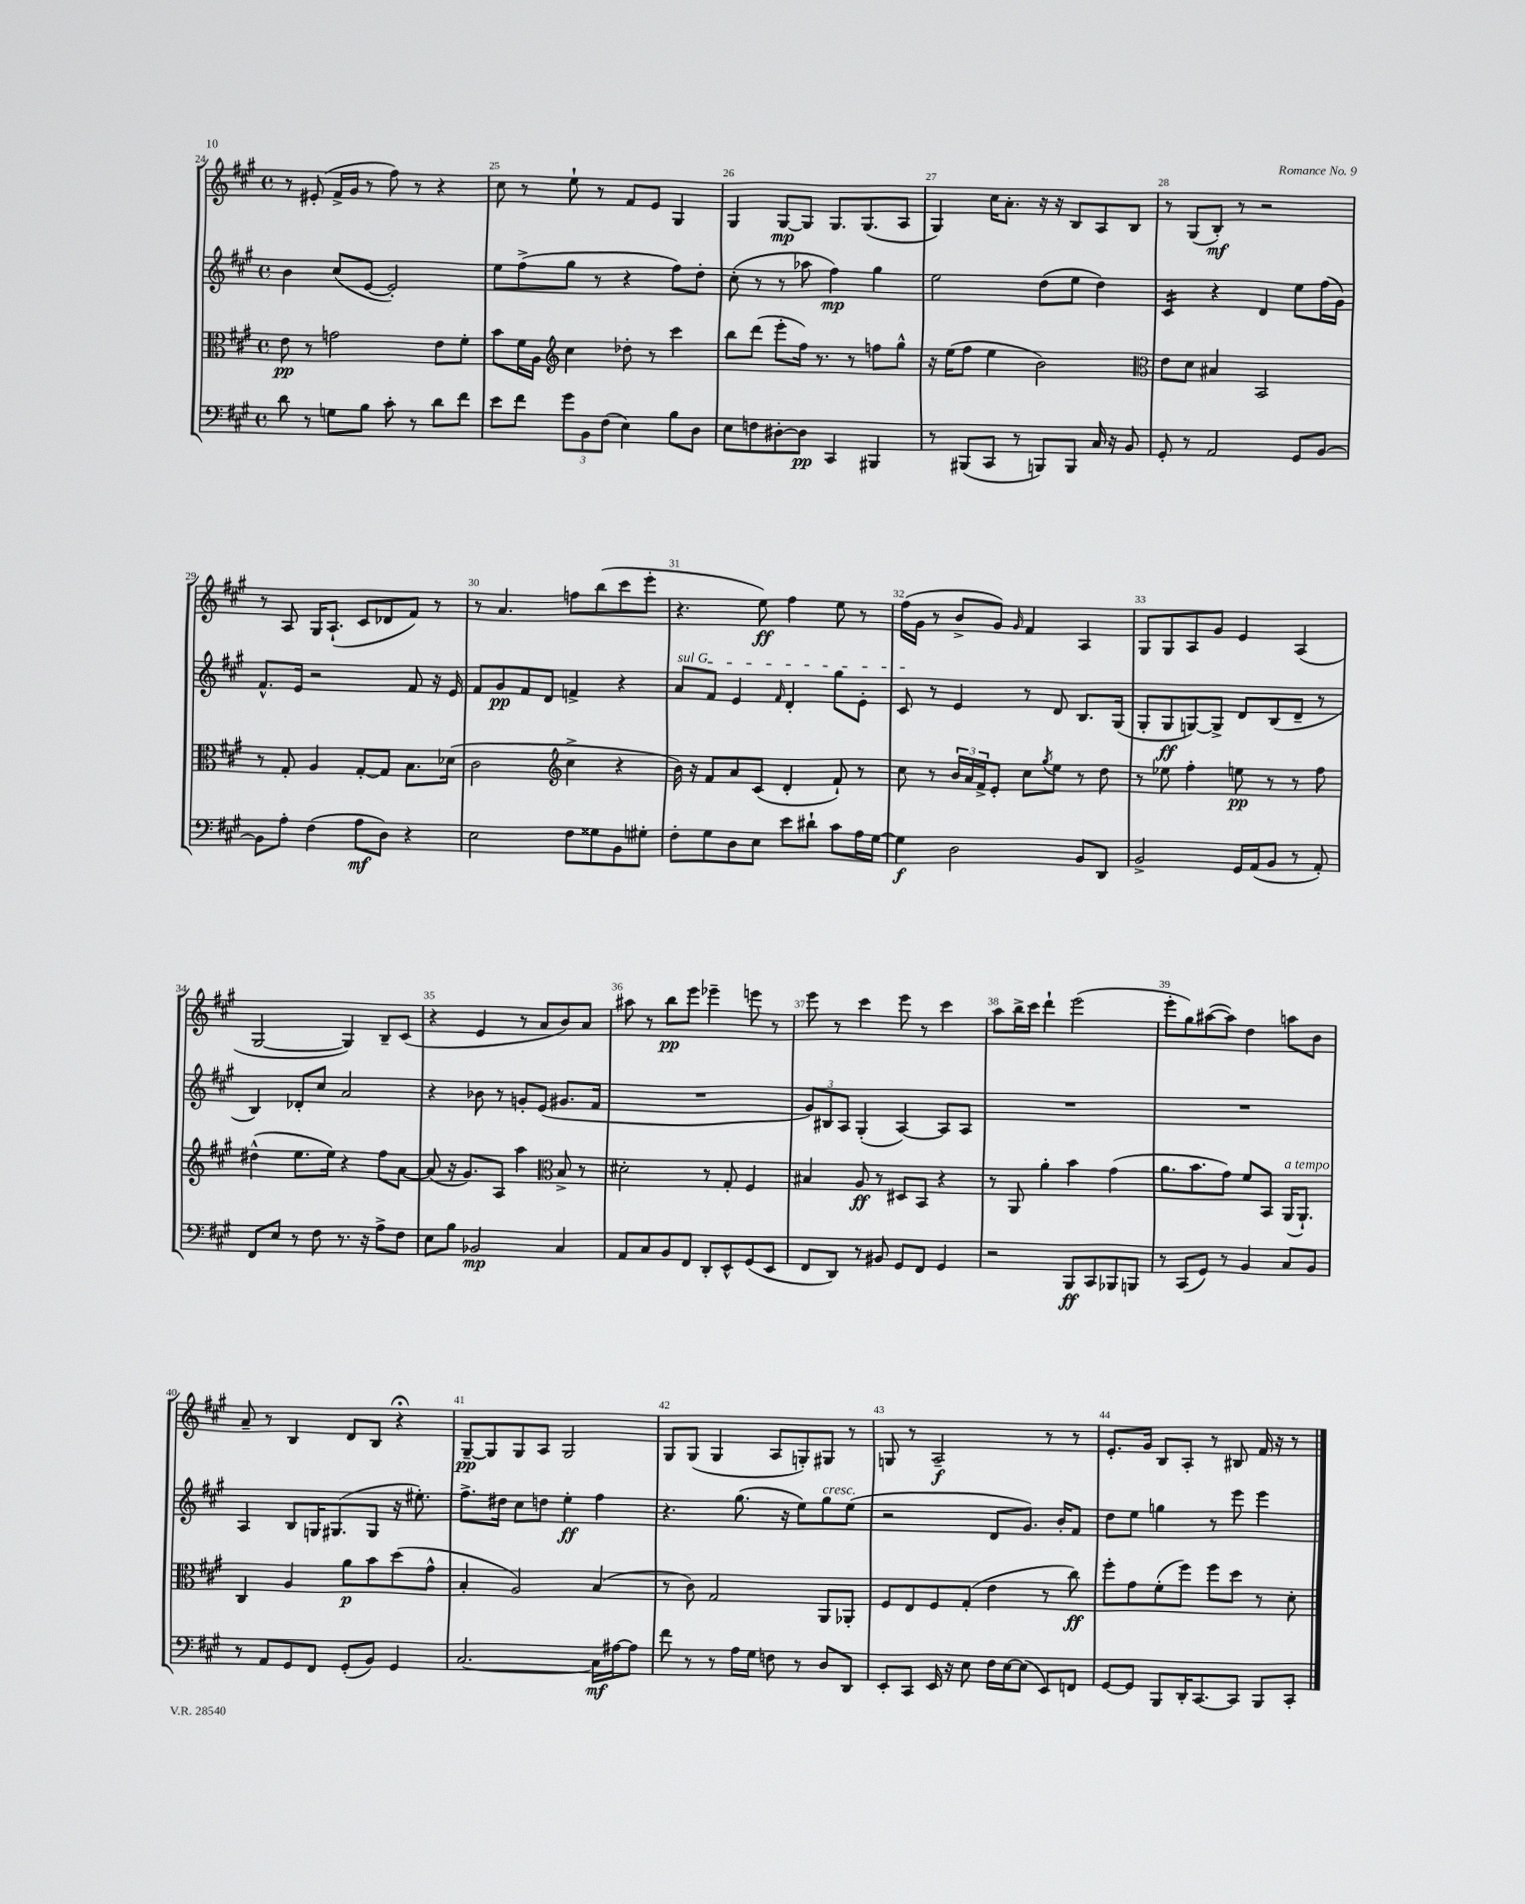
<<
\new StaffGroup <<
\new Staff = "s0" {
    \clef treble \key a \major \defaultTimeSignature \time 4/4
    r8 eis'8-.( fis'16-> gis'16 r8 fis''8) r8 r4 |
    cis''8 r8 e''8-! r8 fis'8 e'8 gis4 |
    gis4 gis8~\mp gis8 gis8. gis8.( a8 |
    gis4) cis''16 a'8.-. r16 r16 b8 a8 b8 |
    r8 gis8( b8-.\mf) r8 r2 |
    r8 a8 gis16 a8.-!( cis'8 des'8 fis'8) r8 |
    r8 a'4. f''8 b''8( cis'''8 e'''8-. |
    r4. e''8\ff) fis''4 e''8 r8 |
    fis''16( gis'16 r8 b'8-> gis'8) \grace { gis'16 } fis'4 a4 |
    gis8 gis8 a8 gis'8 e'4 a4( |
    gis2~ gis4) b8-- cis'8( |
    r4 e'4 r8 a'8 b'8) a'8 |
    ais''8 r8 b''8\pp e'''8 ees'''4-- e'''8 r8 |
    e'''8 r8 cis'''4 e'''8 r8 cis'''4 |
    a''8 b''16-> cis'''16 d'''4-! e'''2( |
    e'''8-. gis''8) ais''8~( ais''8) d''4 a''8 b'8 |
    a'8-- r8 b4 d'8 b8 r4\fermata |
    gis8~--\pp gis8 gis8 a8 gis2 |
    gis8 gis8( gis4 a8 g8-.) gis8 r8 |
    g8 r8 a2--\f r8 r8 |
    e'8.-. gis'16 b8 a8-. r8 bis8 fis'16 r16 r8 \bar "|." |
}
\new Staff = "s1" {
    \clef treble \key a \major \defaultTimeSignature \time 4/4
    b'4 cis''8( e'8~ e'2-.) |
    e''8 fis''8->( gis''8 r8 r4 fis''8) d''8-. |
    cis''8-.( r8 r8 aes''8 fis''4\mp) gis''4 |
    e''2 d''8( e''8 d''4) |
    cis'4:16 r4 d'4 e''8 fis''16( gis'16) |
    fis'8.-^ e'16 r2 fis'8 r16 e'16 |
    fis'8 gis'8\pp fis'8 d'8 f'4-> r4 |
    \once \override TextSpanner.bound-details.left.text = \markup { \italic "sul G" } a'8\startTextSpan fis'8 e'4 \grace { fis'16 } d'4-. gis''8 e'8-. |
    cis'8\stopTextSpan r8 e'4 r8 d'8 b8. gis16( |
    gis8-. gis8\ff g8~) g8-> d'8 b8( d'8-- r8 |
    b4) des'8-. cis''8 a'2 |
    r4 bes'8 r8 g'8-. e'8( gis'8. fis'16 |
    R1 |
    \tuplet 3/2 { gis'8) bis8 a8 } gis4-.( a4~) a8 a8 |
    R1 |
    R1 |
    a4 b8 g16 gis8.( gis8 r16 eis''8.-.) |
    fis''8.-> dis''16 cis''8 d''8 e''4-.\ff fis''4 |
    r4. gis''8.( r16 e''8) gis''8^\markup { \italic "cresc." } e''8( |
    r2 d'8 gis'8.) b'16-. fis'8 |
    d''8 e''8 g''4 r8 e'''8 e'''4 \bar "|." |
}
\new Staff = "s2" {
    \clef alto \key a \major \defaultTimeSignature \time 4/4
    e'8\pp r8 g'2 e'8 fis'8-. |
    b'8 fis'16 a16 \clef treble cis''4 des''8-. r8 cis'''4 |
    b''8 d'''8( e'''8-. fis''16) r8. r8 f''8 gis''8-^ |
    r16 e''16( fis''8 e''4 b'2) |
    \clef alto e'8 d'8 bis4 b,2 |
    r8 gis8-. a4 gis8~-. gis8 b8. des'16( |
    cis'2 \clef treble cis''4-> r4 |
    b'16) r16 fis'8 a'8 cis'8( d'4-. fis'8-!) r8 |
    cis''8 r8 \tuplet 3/2 { b'16 a'16 fis'16-> } e'8-. cis''8 \acciaccatura { gis''8 } e''8 r8 d''8 |
    r8 ees''8 fis''4-. e''8\pp r8 r8 fis''8 |
    dis''4-^( e''8. e''16) r4 fis''8 a'8~ |
    a'8( r16 gis'8.) a8 a''4 \clef alto b8-> r8 |
    dis'2-. r8 gis8-. fis4 |
    bis4 a8\ff r8 dis8 b,8 r4 |
    r8 a,8 a'4-. b'4 gis'4( |
    a'8. b'8. gis'8) fis'8 b,8 a,16^\markup { \italic "a tempo" }( a,8.-!) |
    cis4 a4 a'8\p b'8 d''8( gis'8-^ |
    b4-. a2) b4( |
    r8 cis'8) gis2 a,8 aes,8-. |
    fis8 e8 fis8 gis8-.( e'4 r8 cis''8\ff) |
    fis''8-. gis'8 fis'8-.( fis''8) fis''8 d''8 r8 d'8-. \bar "|." |
}
\new Staff = "s3" {
    \clef bass \key a \major \defaultTimeSignature \time 4/4
    d'8 r8 g8 b8 cis'8-. r8 d'8 fis'8 |
    e'8 fis'8 \tuplet 3/2 { gis'8 b,8 fis8( } e4) b8 d8 |
    e8 f8 dis8~-. dis8\pp cis,4 bis,,4 |
    r8 bis,,8( cis,8 r8 b,,8) b,,8 cis16 r16 b,8 |
    gis,8-. r8 a,2 gis,8 b,8~ |
    b,8 a8-. fis4( a8\mf d8) r4 |
    e2 fis8 gisis8 b,8 gis8-. |
    fis8-. gis8 d8 e8 e'8 dis'8-! cis'8 a16 gis16~ |
    gis4\f d2 b,8 d,8 |
    b,2-> gis,16 a,16( b,8 r8 a,8-.) |
    fis,8 e8 r8 fis8 r8. r16 a8-> fis8 |
    e8 b8 bes,2\mp cis4 |
    a,8 cis8 b,8 fis,8 d,8-. e,8-^ gis,8( e,8 |
    fis,8 d,8) r8 bis,8 gis,8 fis,8 gis,4 |
    r2 b,,8\ff cis,8 bes,,8 b,,8 |
    r8 cis,8( gis,8) r8 b,4 cis8 b,8 |
    r8 a,8 gis,8 fis,8 gis,8-.( b,8) gis,4 |
    cis2.~ cis16\mf ais16~ ais8 |
    fis'8 r8 r8 a16 gis16 f8 r8 d8 d,8 |
    e,8-. cis,8 e,16 r16 e8 fis16 e16~ e8( e,8) f,8 |
    gis,8~ gis,8 b,,8 d,16-. cis,8.~ cis,8 b,,8 cis,8-. \bar "|." |
}
>>
>>
\layout { \context { \Score currentBarNumber = #24 \override BarNumber.break-visibility = ##(#f #t #t) barNumberVisibility = #all-bar-numbers-visible } }
